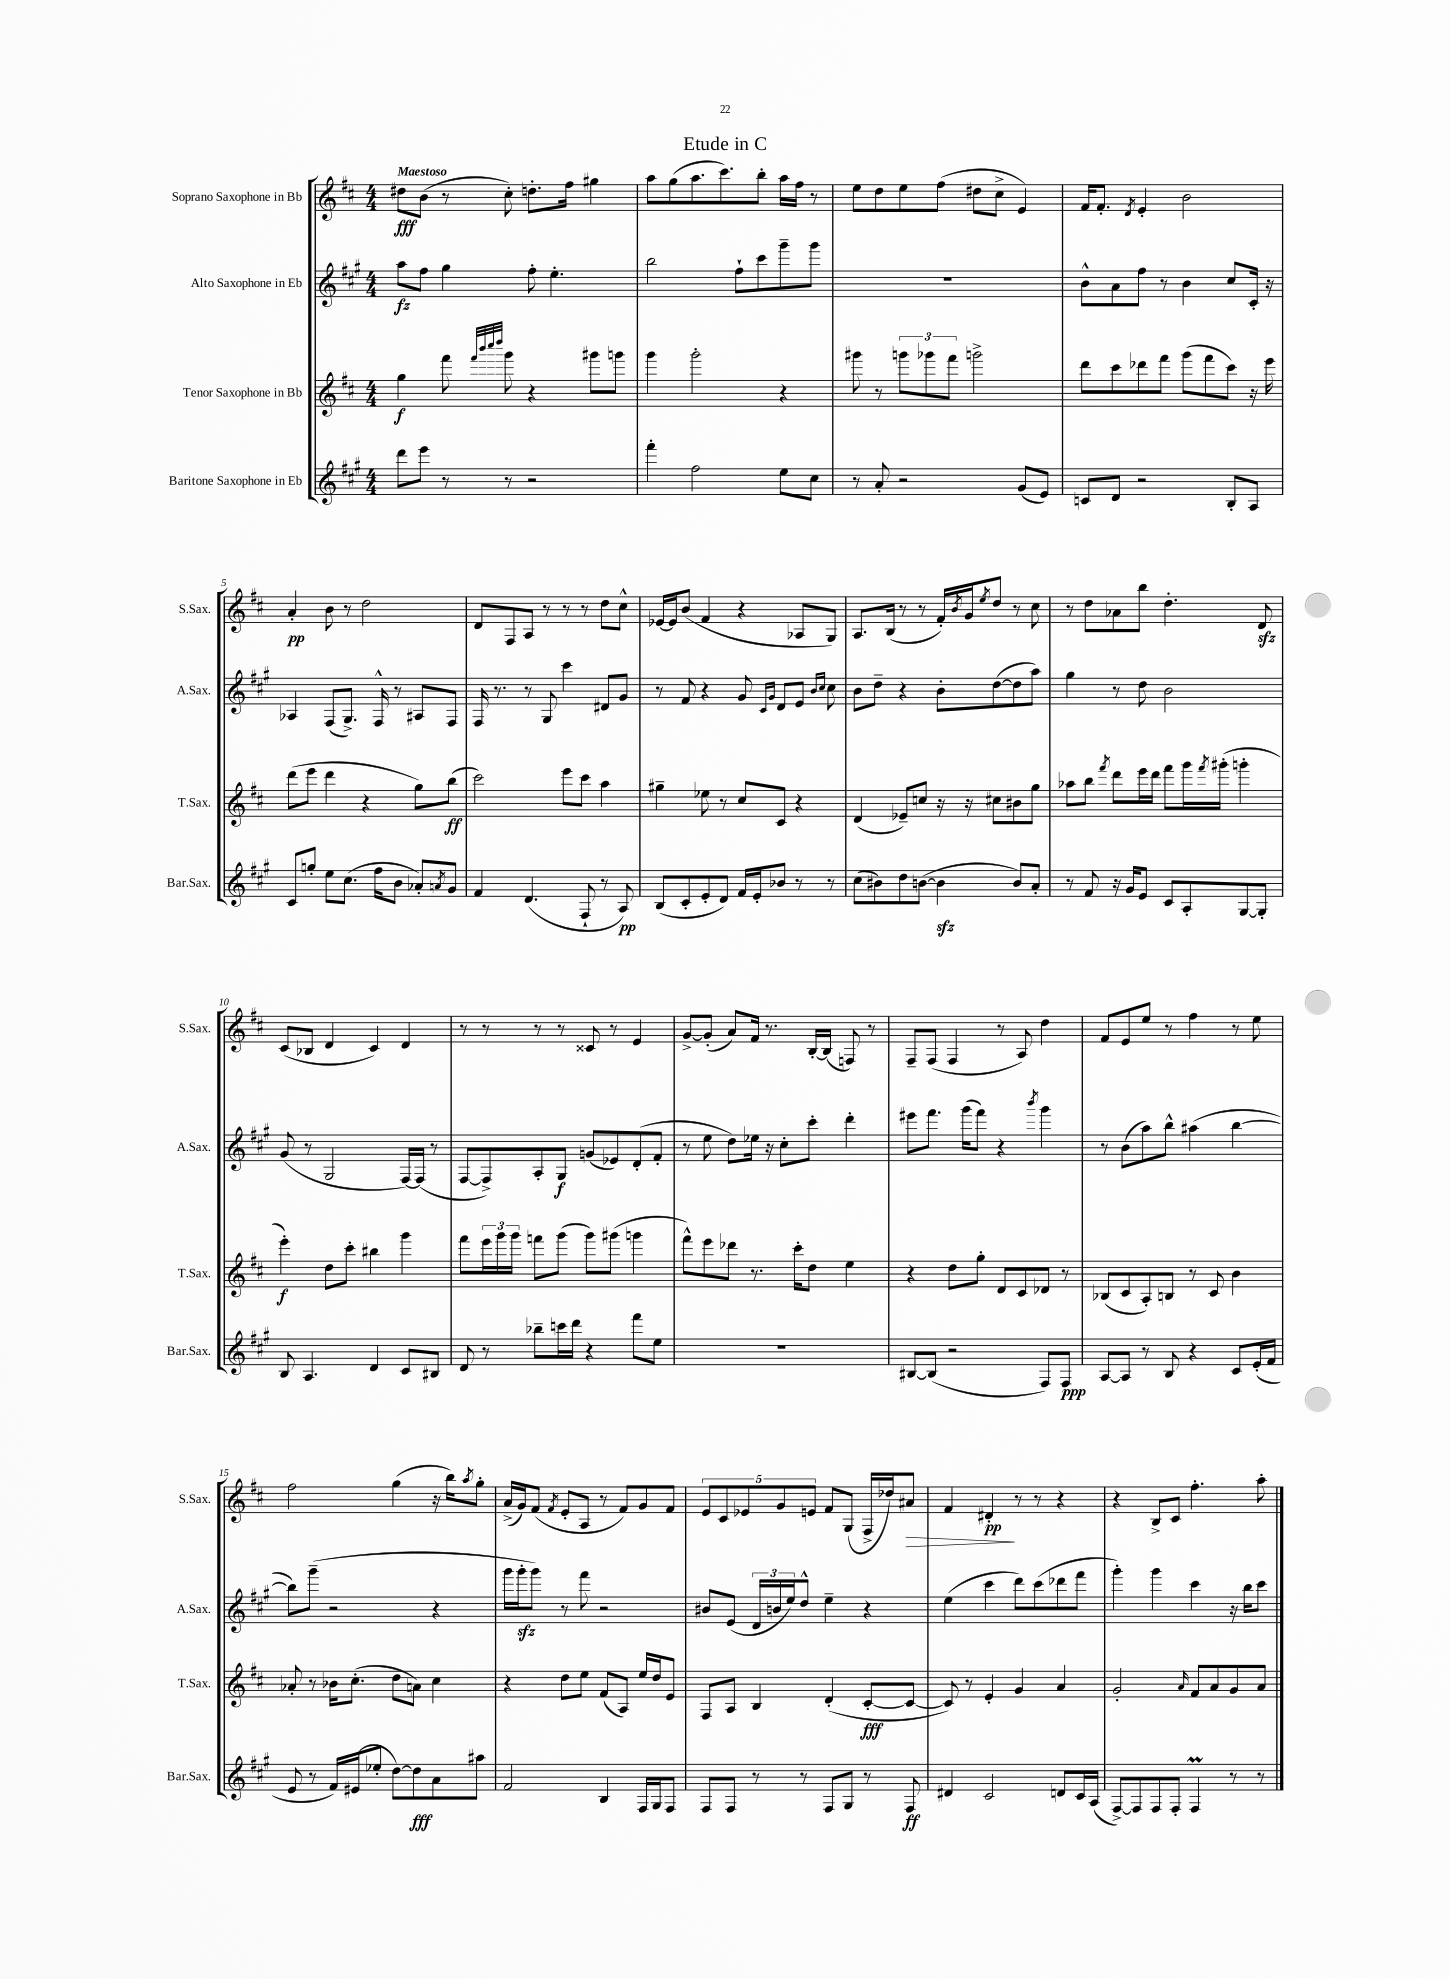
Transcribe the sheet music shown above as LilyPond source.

\header { title = "Etude in C" }
<<
\new StaffGroup <<
\new Staff = "s0" \with { instrumentName = "Soprano Saxophone in Bb" shortInstrumentName = "S.Sax." } {
    \clef treble \key d \major \numericTimeSignature \time 4/4 \tempo "Maestoso"
    dis''8\fff b'8( r8 cis''8-.) d''8.-. fis''16 gis''4 |
    a''8 g''8( a''8. cis'''8.) b''8-. a''16 fis''16 r8 |
    e''8 d''8 e''8 fis''8( dis''8 cis''8-> e'4) |
    fis'16 fis'8.-. \acciaccatura { d'8 } e'4-. b'2 |
    a'4-.\pp b'8 r8 d''2 |
    d'8 fis8 a8 r8 r8 r8 d''8 cis''8-^ |
    ees'16~ ees'16 b'8( fis'4 r4 aes8 g8) |
    a8. b16( r8 r8 fis'16-.) \acciaccatura { b'8 } g'16 \acciaccatura { e''8 } d''8 r8 cis''8 |
    r8 d''8 aes'8 b''8 d''4.-. d'8\sfz |
    cis'8( bes8 d'4 cis'4) d'4 |
    r8 r8 r8 r8 cisis'8 r8 e'4 |
    g'8~-> g'8-.( a'8) fis'16 r8. b16~-. b16( f8) r8 |
    fis8-- fis8( fis4 r8 a8) d''4 |
    fis'8 e'8 e''8 r8 fis''4 r8 e''8 |
    fis''2 g''4( r16 b''16) \acciaccatura { a''8 } g''8-. |
    a'16->( g'16) fis'8( \acciaccatura { fis'8 } e'8-. a8 r8 fis'8) g'8 fis'8 |
    \tuplet 5/4 { e'8 cis'8 ees'8 g'8 e'8 } fis'8 g8( fis16-> des''16) ais'8\> |
    fis'4 dis'4-.\pp\! r8 r8 r4 |
    r4 b8-> cis'8 fis''4.-. a''8-. \bar "|." |
}
\new Staff = "s1" \with { instrumentName = "Alto Saxophone in Eb" shortInstrumentName = "A.Sax." } {
    \clef treble \key a \major \numericTimeSignature \time 4/4
    a''8\fz fis''8 gis''4 fis''8-. e''4.-. |
    b''2 fis''8-! cis'''8 gis'''8-- gis'''8 |
    R1 |
    b'8-^ a'8 fis''8 r8 b'4 cis''8 cis'16-. r16 |
    aes4 fis8( gis8.->) fis16-^ r8 ais8 fis8 |
    fis16 r8. r8 gis8 cis'''4 dis'8 gis'8 |
    r8 fis'8 r4 gis'8 \grace { cis'16 gis'16 } d'8 e'8 \grace { b'16 cis''16 } cis''8 |
    b'8 d''8-- r4 b'8-. d''8~( d''8 a''8) |
    gis''4 r8 d''8 b'2 |
    gis'8( r8 gis2 fis16~) fis16( r8 |
    fis8~ fis8->) a8-. gis8\f g'8( ees'8) d'8-.( fis'8-. |
    r8 e''8 d''8) ees''16 r16 cis''8-. cis'''8-. d'''4-. |
    eis'''8 fis'''8. gis'''16( fis'''8) r4 \acciaccatura { b'''8 } gis'''4 |
    r8 b'8( a''8) b''8-^ ais''4( b''4~ |
    b''8) gis'''8--( r2 r4 |
    gis'''16 gis'''16-.\sfz gis'''8) r8 fis'''8 r2 |
    bis'8 e'8( \tuplet 3/2 { d'16 b'16 e''16) } d''8-^ e''4-- r4 |
    e''4( cis'''4 d'''8) cis'''8( des'''8 fis'''8 |
    gis'''4-.) gis'''4 cis'''4 r16 b''16 cis'''8 \bar "|." |
}
\new Staff = "s2" \with { instrumentName = "Tenor Saxophone in Bb" shortInstrumentName = "T.Sax." } {
    \clef treble \key d \major \numericTimeSignature \time 4/4
    g''4\f fis'''8 \grace { fis'''32 b'''32 cis''''32 d''''32 } g'''8 r4 gis'''8 g'''8 |
    g'''4 g'''2-. r4 |
    gis'''8 r8 \tuplet 3/2 { g'''8 ges'''8 fis'''8 } g'''2-> |
    d'''8 cis'''8 des'''8 fis'''8 g'''8( fis'''8 cis'''8) r16 e'''16 |
    d'''8( e'''8 d'''4 r4 g''8) b''8\ff( |
    cis'''2) e'''8 cis'''8 a''4 |
    gis''4-- ees''8 r8 cis''8 cis'8 r4 |
    d'4( ees'8--) c''8 r16 r16 cis''8 bis'8 g''8 |
    aes''8 b''8 \acciaccatura { fis'''8 } d'''8 e'''16 d'''16 fis'''8 g'''16 \acciaccatura { fis'''8 } gis'''16-.( g'''4-. |
    e'''4-.\f) d''8 cis'''8-. bis''4 g'''4 |
    fis'''8 \tuplet 3/2 { e'''16 g'''16 g'''16 } f'''8 g'''8( g'''8) gis'''8( g'''4 |
    fis'''8-^) e'''8 des'''8 r8. cis'''16-. d''8 e''4 |
    r4 d''8 g''8-. d'8 cis'8 des'8 r8 |
    bes8( cis'8 a8-.) b8 r8 cis'8 b'4 |
    aes'8-. r8 bes'16 cis''8.-.( d''8 a'8) cis''4 |
    r4 d''8 e''8 fis'8( a8) e''16 d''16 e'8 |
    fis8 a8 b4 d'4-.( cis'8~-.\fff cis'8~ |
    cis'8) r8 e'4-. g'4 a'4 |
    g'2-. \grace { a'16 } fis'8 a'8 g'8 a'8 \bar "|." |
}
\new Staff = "s3" \with { instrumentName = "Baritone Saxophone in Eb" shortInstrumentName = "Bar.Sax." } {
    \clef treble \key a \major \numericTimeSignature \time 4/4
    d'''8 e'''8 r8 r8 r2 |
    fis'''4-. fis''2 e''8 cis''8 |
    r8 a'8-. r2 gis'8( e'8) |
    c'8 d'8 r2 b8-. a8 |
    cis'8 g''8-. e''8 cis''8.( fis''16 b'8 aes'8-.) \acciaccatura { a'8 } gis'8 |
    fis'4 d'4.( fis8-! r8 a8\pp) |
    b8( cis'8-. e'8-. d'8) fis'16 e'16-. bes'8 r8 r8 |
    cis''8( bis'8) d''8 b'8~( b'4\sfz b'8) a'8-. |
    r8 fis'8 r16 gis'16 e'8 cis'8 a8-. gis8~ gis8-. |
    b8 a4. d'4 cis'8 bis8 |
    d'8 r8 bes''8-- c'''16 d'''16 r4 fis'''8 e''8 |
    R1 |
    bis8~ bis8( r2 fis8) fis8\ppp |
    a8~ a8 r8 b8 r4 cis'8 e'16-.( fis'16 |
    e'8 r8 fis'16) eis'16( ees''8-. d''8~) d''8\fff a'8 ais''8 |
    fis'2 b4 fis16 gis16 fis8 |
    fis8 fis8 r8 r8 fis8 gis8 r8 fis8\ff |
    dis'4 cis'2 d'8 cis'16 a16( |
    fis8~->) fis8 fis8 fis8-. fis4\prall r8 r8 \bar "|." |
}
>>
>>
